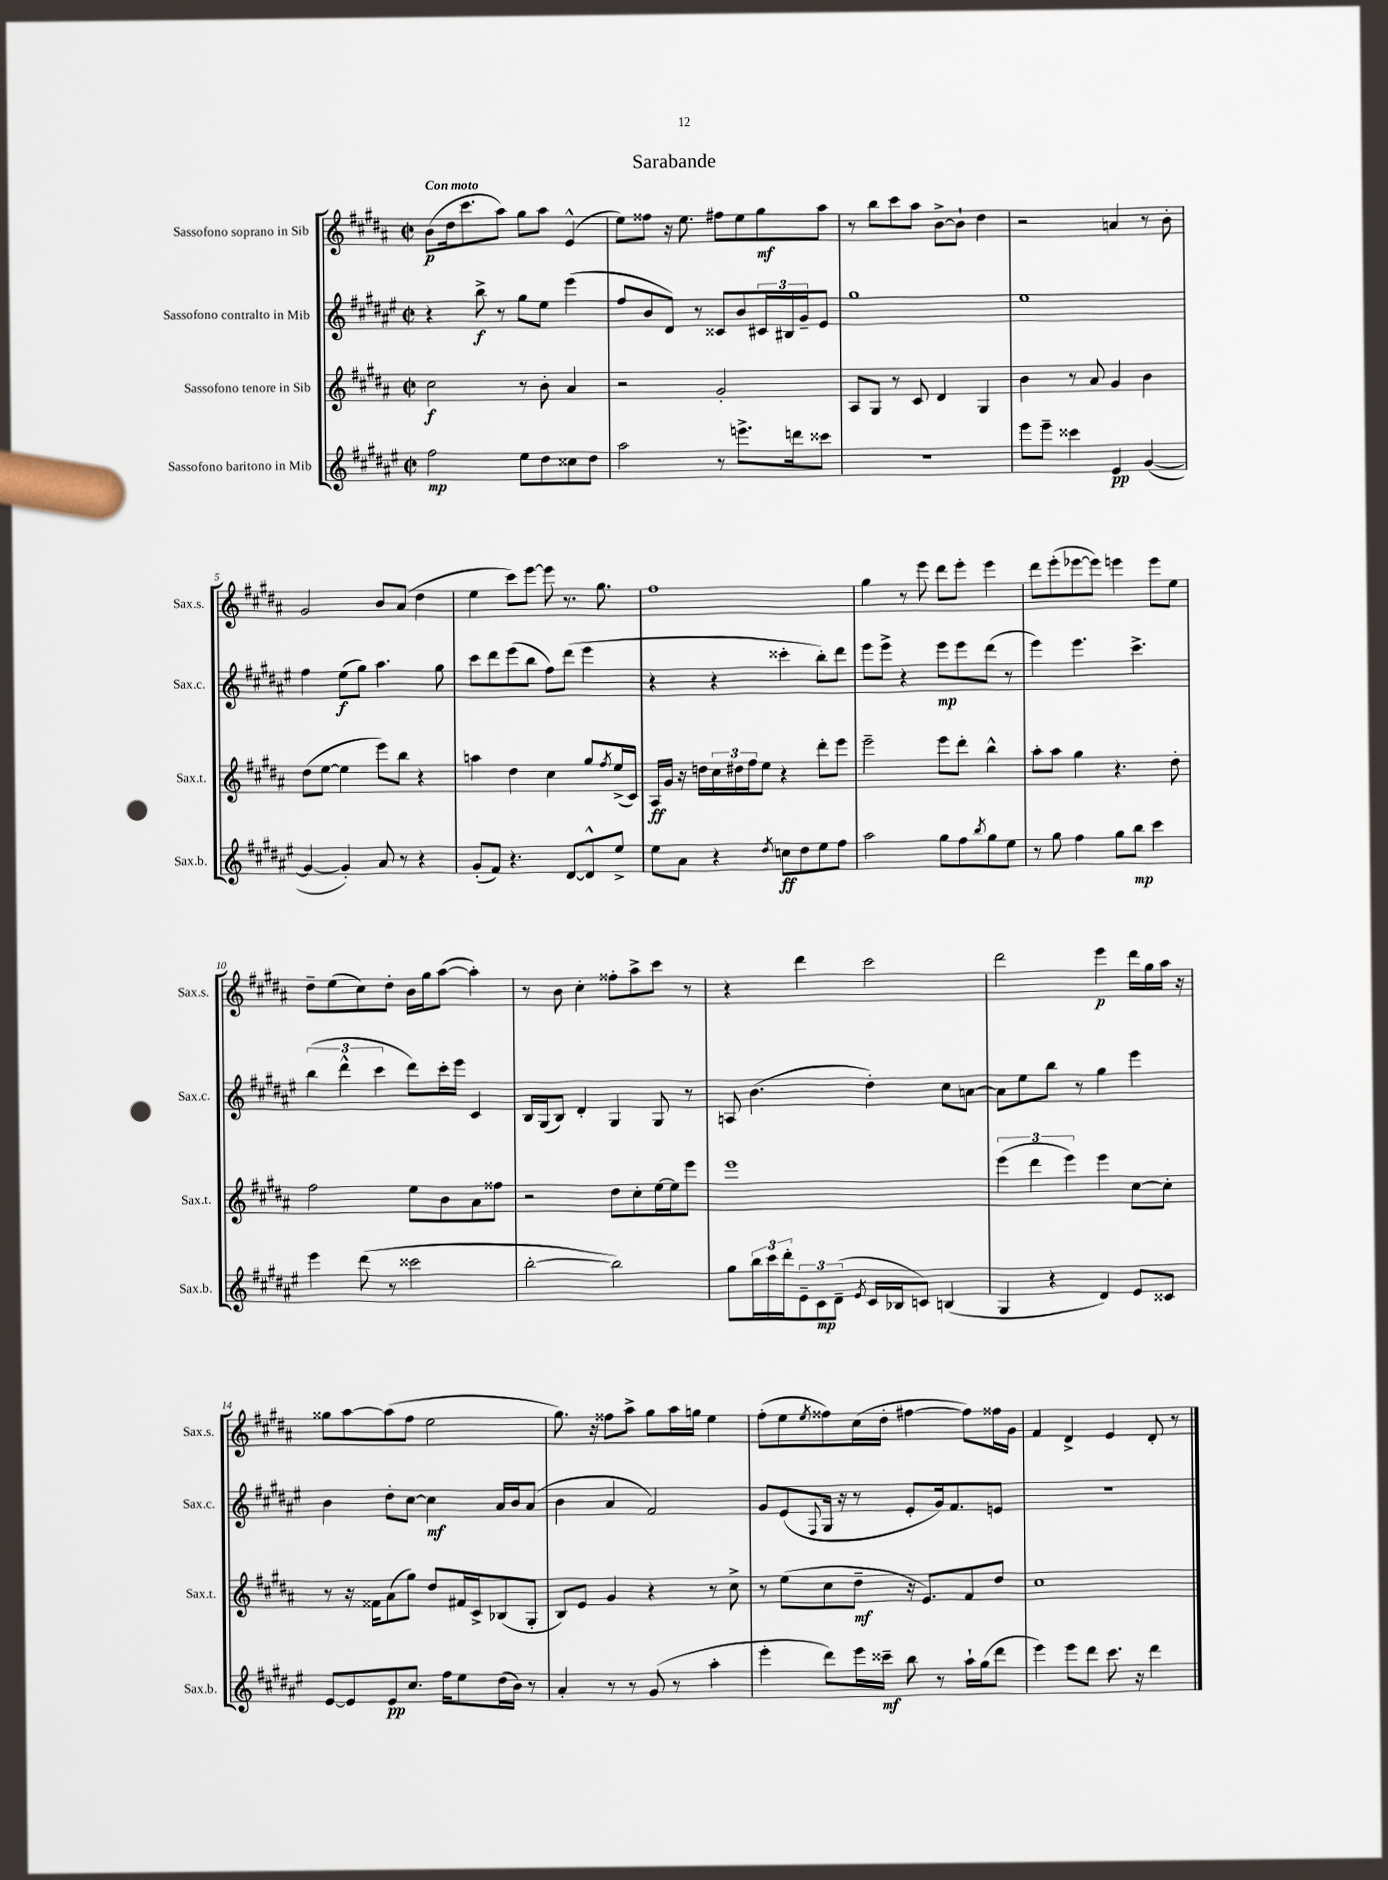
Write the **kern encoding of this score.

**kern	**kern	**kern	**kern
*staff4	*staff3	*staff2	*staff1
*clefG2	*clefG2	*clefG2	*clefG2
*k[f#c#g#d#a#e#]	*k[f#c#g#d#a#]	*k[f#c#g#d#a#e#]	*k[f#c#g#d#a#]
*M2/2	*M2/2	*M2/2	*M2/2
*met(c|)	*met(c|)	*met(c|)	*met(c|)
2ff#	2cc#	4r	(8b
.	.	.	16dd#
.	.	.	8.ccc#
.	.	8bb^	.
.	.	8r	8aa#)
8ee#	8r	8gg#	8gg#
8dd#	8b'	8ee#	8aa#
8cc##	4a#	(4eee#	(4e^^
8dd#	.	.	.
=	=	=	=
2aa#	2r	8ff#	8ee)
.	.	8b	8ff##
.	.	8d#)	16r
.	.	.	8.ee
.	.	8r	.
8r	2g#'	8c##	8ff#
8.eee^	.	8b	8ee
.	.	24c#	8gg#
.	.	24B#	.
16ddd	.	.	.
.	.	24g#~	.
8ccc##	.	8e#	8aa#
=	=	=	=
1r	8A#	1gg#	8r
.	8G#	.	8bb
.	8r	.	8ccc#
.	8c#	.	8aa#
.	4d#	.	[8b^
.	.	.	8b`]
.	4G#	.	4dd#
=	=	=	=
8eee#	4b	1ee#	2r
8eee#~	.	.	.
4ccc##	8r	.	.
.	8a#	.	.
4e#	4g#	.	4a
([4g#	4b	.	8r
.	.	.	8b'
=	=	=	=
4g#_	(8dd#	4ff#	2g#
.	[8ee	.	.
4g#'])	4ee]	(8ee#	.
.	.	8gg#)	.
8a#	8eee)	4.aa#	8b
8r	8bb	.	(8a#
4r	4r	.	4dd#
.	.	8gg#	.
=	=	=	=
(8g#'	4aa	8ccc#	4ee
8f#)	.	8ddd#	.
4.r	4dd#	(8eee#	8ccc#)
.	.	8bb	[8eee
.	4cc#	8ff#)	8eee]
[8d#	.	(8ddd#	8.r
8d#^^]	8gg#	4eee#	.
.	.	.	8.gg#
.	8qff#	.	.
8ee#^	(16ee^	.	.
.	16c#)	.	.
=	=	=	=
8ee#	16A#	4r	1ff#
.	16g#	.	.
8a#	16r	.	.
.	16dd	.	.
4r	24cc#	4r	.
.	24dd#	.	.
.	24ff#	.	.
.	8ee	.	.
8qdd#	.	.	.
8cc	4r	4ccc##'	.
8dd#	.	.	.
8ee#	8ddd#'	8bb')	.
8ff#	8eee	8ddd#	.
=	=	=	=
2aa#	2eee~	8eee#	4gg#
.	.	8eee#^	.
.	.	4r	8r
.	.	.	8eee
8gg#	8eee	8eee#	8ddd#
8ff#	8ddd#'	8eee#	8eee'
8qbb	.	.	.
8gg#	4bb^^	(8ddd#	4eee
8ee#	.	8r	.
=	=	=	=
8r	8aa#'	4eee#)	8ddd#
8gg#	8aa#	.	(8eee'
4ff#	4gg#	4.eee#	[8eee-
.	.	.	8eee-])
8gg#	4.r	.	4eee
8bb	.	4.ccc#^	.
4ccc#	.	.	8eee
.	8dd#'	.	8ee
=	=	=	=
4eee#	2ff#	(6bb	8dd#~
.	.	.	(8ee
.	.	6ddd#^^	.
(8ddd#	.	.	8cc#)
.	.	6ccc#	.
8r	.	.	8dd#'
2ccc##	8ee	8ddd#)	16b
.	.	.	16gg#
.	8b	16ccc#'	([8aa#
.	.	16eee#	.
.	8a#	4c#	4aa#'])
.	8ff##	.	.
=	=	=	=
[2bb'	2r	16B	8r
.	.	(16G#	.
.	.	8B)	8b
.	.	4d#'	4cc#'
2bb])	8dd#	4G#	8ff##'
.	8cc#'	.	8aa#^
.	[16ee	8G#	8ccc#
.	16ee]	.	.
.	8eee	8r	8r
=	=	=	=
8gg#	1eee	8A	4r
24bb	.	(4.b	.
24ccc#	.	.	.
24ddd#'	.	.	.
12e#~	.	.	4ddd#
12c#	.	.	.
(12d#~	.	.	.
8qe#	.	.	.
16c#	.	4dd#')	2ccc#
16B-	.	.	.
8c)	.	.	.
(4B	.	8cc#	.
.	.	[8a	.
=	=	=	=
4G#	(6eee	8a]	2ddd#
.	.	8ee#	.
.	6ddd#	.	.
4r	.	8bb	.
.	6eee)	.	.
.	.	8r	.
4d#)	4eee	4gg#	4eee
8e#	[8cc#	4eee#	16ddd#
.	.	.	16gg#
8c##	8cc#']	.	16aa#
.	.	.	16r
=	=	=	=
[8e#	8r	4b	8gg##
8e#]	16r	.	[8aa#
.	16f##	.	.
8e#	(8a#	8dd#'	(8aa#]
8.cc#	8gg#)	[8cc#	8ff#
.	8dd#	4cc#]	2ee
16ff#	.	.	.
8ee#	16f#	.	.
.	16c#^	.	.
(16dd#	(8B-	16a#	.
16b)	.	16b	.
8r	8G#'	(8a#	.
=	=	=	=
4a#'	8B)	4b	8.gg#)
.	8e	.	.
.	.	.	16r
8r	4g#	4a#	8ff##
8r	.	.	8aa#^
(8g#	4r	2f#)	8gg#
8r	.	.	16aa#
.	.	.	16gg
4aa#'	8r	.	4ee
.	8cc#^	.	.
=	=	=	=
4eee#'	8r	8g#	(8ff#'
.	(8ee	(8e#	8ee
.	.	8qqF#	8qee
8ddd#)	8cc#	16G#	8ff##)
.	.	16r	.
16eee#	8dd#~	8r	(16cc#
16ccc##~	.	.	16dd#'
8bb	16r	8e#'	[4ff#
.	8.e)	.	.
8r	.	16g#)	.
.	.	8.f#	.
16aa#`	8f#	.	8ff#])
(16gg#	.	.	.
8ddd#	8dd#	8e	16ff##
.	.	.	16g#
=	=	=	=
4eee#)	1cc#	1r	4f#
8eee#	.	.	4d#^
8ddd#	.	.	.
8.ccc#	.	.	4e
16r	.	.	.
4ddd#	.	.	8d#'
.	.	.	8r
==	==	==	==
*-	*-	*-	*-
